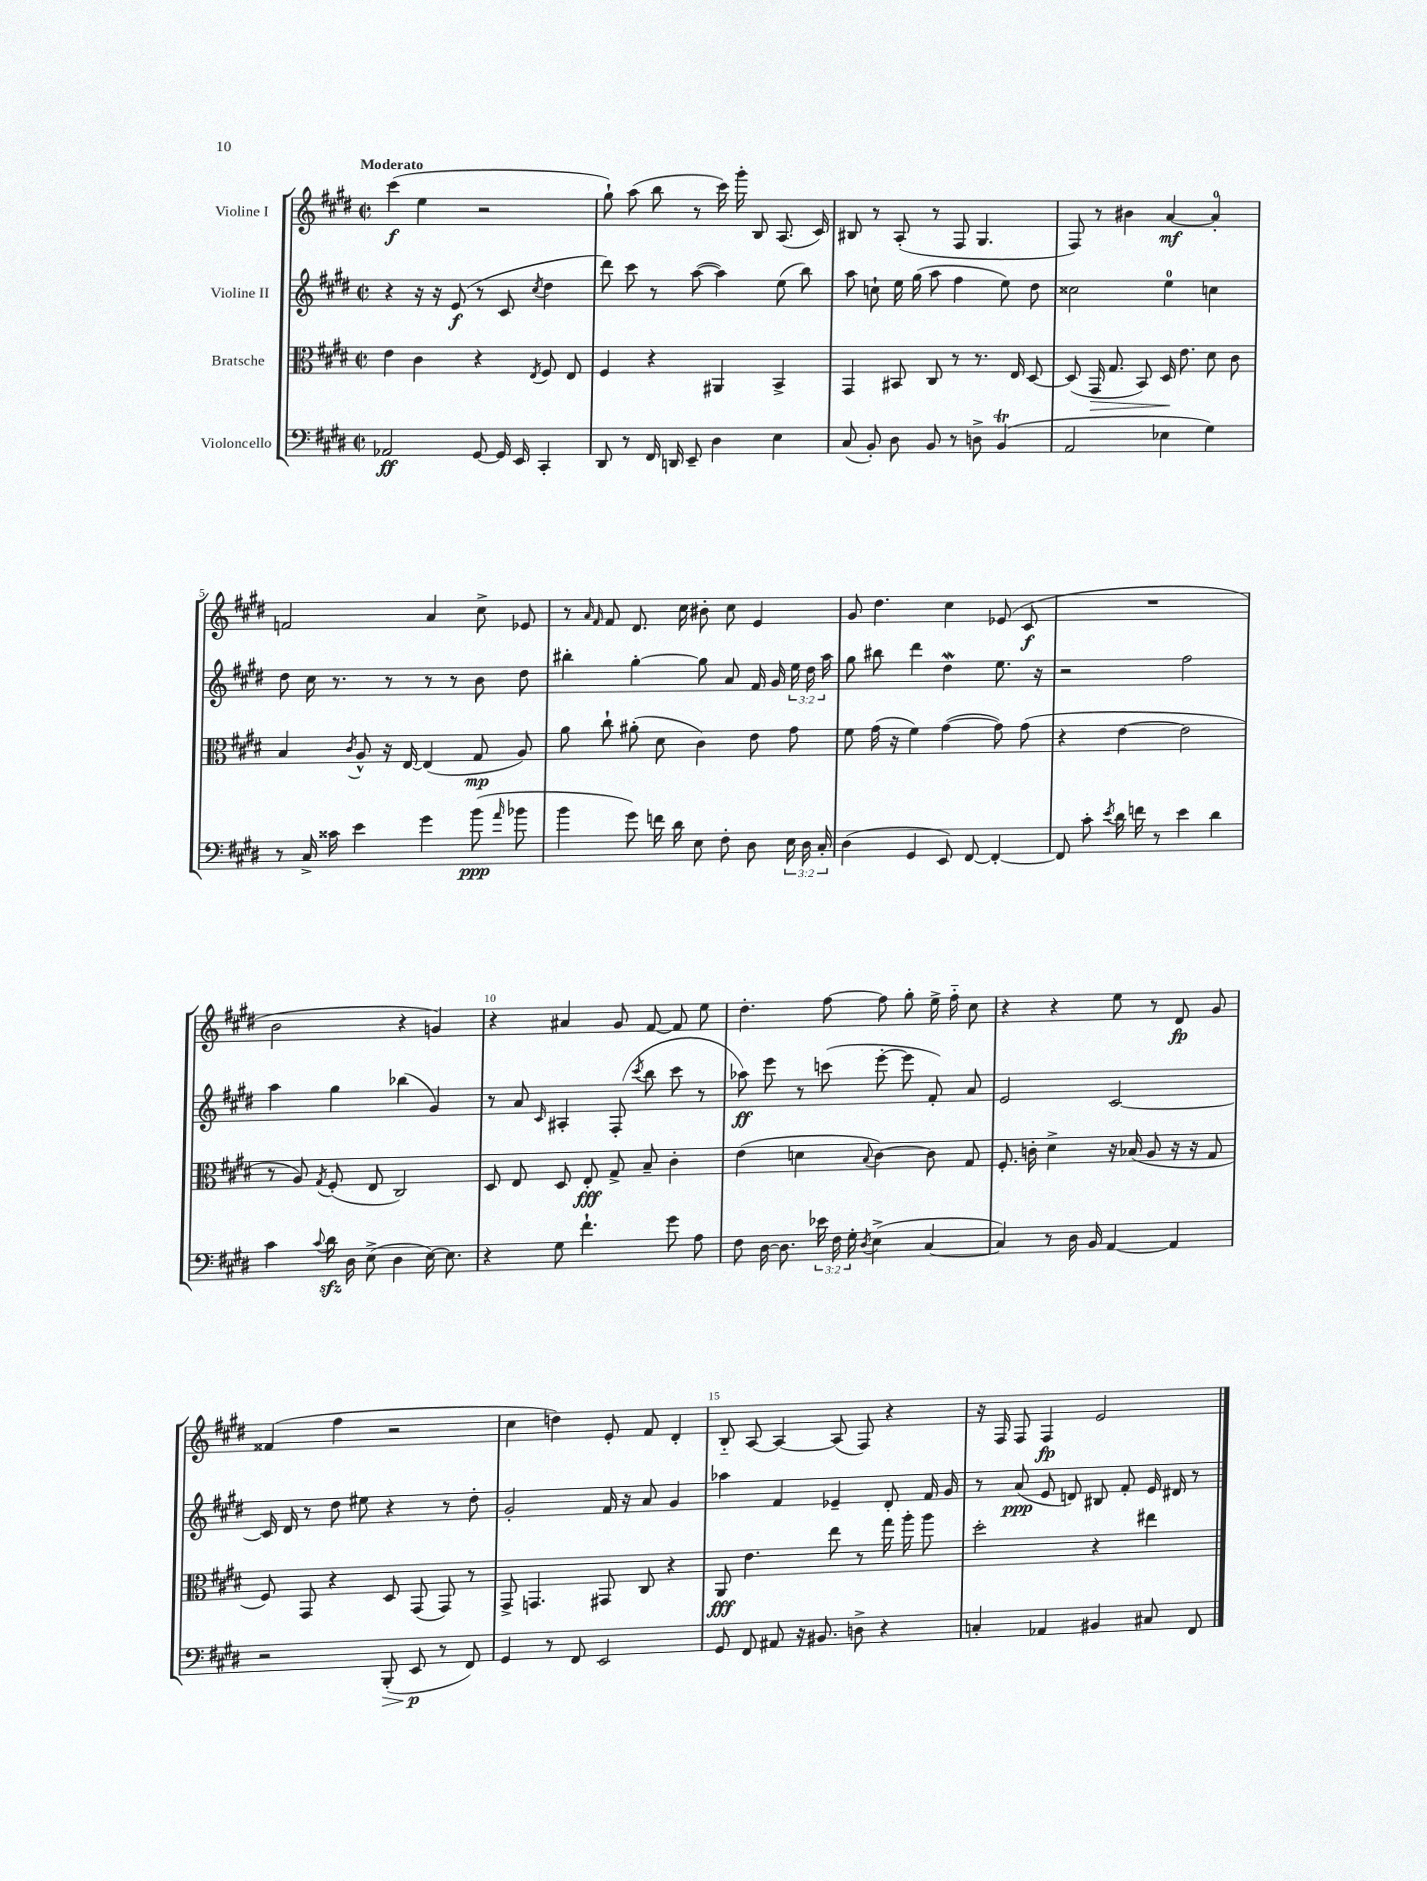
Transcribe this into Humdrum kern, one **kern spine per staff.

**kern	**kern	**kern	**kern
*staff4	*staff3	*staff2	*staff1
*clefF4	*clefC3	*clefG2	*clefG2
*k[f#c#g#d#]	*k[f#c#g#d#]	*k[f#c#g#d#]	*k[f#c#g#d#]
*M2/2	*M2/2	*M2/2	*M2/2
*met(c|)	*met(c|)	*met(c|)	*met(c|)
2AA-	4e	4r	(4ccc#
.	4c#	16r	4ee
.	.	16r	.
.	.	(8e	.
[8GG#	4r	8r	2r
16GG#]	.	8c#	.
16EE	.	.	.
.	8qE	8qcc#	.
4CC#'	8F#	4dd#	.
.	8E	.	.
=	=	=	=
8DD#	4F#	8ddd#)	8gg#`)
8r	.	8ccc#	(8aa
16FF#	4r	8r	8bb
16DD	.	.	.
8EE~	.	([8aa	8r
4D#	4AA#	4aa])	16ccc#)
.	.	.	16ggg#'
.	.	.	8B
4E	4BB^	(8ee	(8.A
.	.	8bb)	.
.	.	.	16c#)
=	=	=	=
(8C#	4GG#	8aa	8B#
8BB')	.	8cc`	8r
8D#	8BB#	16ee	(8A'
.	.	(16gg#	.
8BB	8C#	8aa	8r
8r	8r	4ff#	8F#
8D^	8.r	.	4.G#
(4BB	.	8ee)	.
.	16E	.	.
.	[8D#	8dd#	.
=	=	=	=
2AA	(8D#]	2cc##	8F#)
.	16GG#	.	8r
.	8.G#	.	.
.	.	.	4b#
.	8BB)	.	.
4E-	16D#	4ee	[4a
.	8.e	.	.
4G#)	8d#	4cc	4a']
.	8c#	.	.
=	=	=	=
8r	4B	8dd#	2f
16C#^	.	16cc#	.
16c##	.	8.r	.
.	8qc#	.	.
4e	8A^^	.	.
.	16r	8r	.
.	[16E	.	.
4g#	(4E]	8r	4a
.	.	8r	.
(8b	8G#	8b	8cc#^
16qqa	.	.	.
8b-	8A)	8dd#	8e-
=	=	=	=
4b	8a	4bb#'	8r
.	.	.	16qqa
.	.	.	16qqf#
.	8cc#`	.	8f#
8g#)	(8a#'	[4gg#'	8.d#
16f	8d#	.	.
16d#	.	.	16cc#
8E	4c#)	8gg#]	8b#'
8F#'	.	8a	8cc#
8D#	8e	16f#	4e
.	.	16g#	.
24E	8g#	24ee	.
24D#	.	24dd#	.
24C#'	.	24aa	.
=	=	=	=
(4D#	8f#	8gg#	8g#
.	(16g#	8bb#	4.dd#
.	16r	.	.
4GG#	4f#)	4ddd#	.
8EE)	([4g#	4dd#	4cc#
[8FF#	.	.	.
4FF#'_	8g#])	8.ee	(8e-
.	(8g#	.	8c#
.	.	16r	.
=	=	=	=
8FF#]	4r	2r	1r
8c#'	.	.	.
8qe	.	.	.
16d#	[4e	.	.
16f	.	.	.
8r	.	.	.
4e	2e]	2ff#	.
4d#	.	.	.
=	=	=	=
4c#	8r	4aa	2b
.	8A)	.	.
8qqc#	8qG#	.	.
16d#	(8F#'	4gg#	.
16D#	.	.	.
(8E^	8E	.	.
4D#	2C#)	(4bb-	4r
[16E)	.	4g#)	4g)
8.E]	.	.	.
=	=	=	=
4r	8D#	8r	4r
.	8E	8a	.
.	.	16qqc#	.
8G#	8D#	4A#'	4a#
4.f#`	8E'	.	.
.	8G#^	(8F#'	8g#
.	.	8qccc#	.
.	8B~	8bb	[8f#
8g#	4c#'	8ccc#	8f#]
8A	.	8r	8ee
=	=	=	=
8F#	(4e	8aa-)	4.dd#'
[16D#	.	8eee	.
8.D#]	.	.	.
.	4d	8r	.
24e-	.	(8ccc	[8ff#
24F#	.	.	.
24G#'	.	.	.
8qD#	8qqB	.	.
(4E^	[4c#)	[8eee'	8ff#]
.	.	8eee]	8gg#'
[4C#	8c#]	8f#')	16ee^
.	.	.	16ff#'~
.	8G#	8a	8cc#
=	=	=	=
4C#])	8.F#'	2e	4r
.	16c'	.	.
8r	4d#^	.	4r
16D#	.	.	.
16BB	.	.	.
[4AA	16r	[2c#	8ee
.	(16B-	.	.
.	8A	.	8r
4AA]	16r	.	8d#
.	16r	.	.
.	8G#	.	8g#
=	=	=	=
2r	8F#)	16c#]	(4f##
.	.	16d#	.
.	8GG#	8r	.
.	4r	8dd#	4ff#
.	.	8ee#	.
(8BBB'	8D#	4r	2r
8EE	(8GG#	.	.
8r	8GG#)	8r	.
8FF#)	8r	8dd#'	.
=	=	=	=
4GG#	8GG#^	2g#'	4cc#
.	4.GG	.	.
8r	.	.	4dd)
8FF#	.	.	.
2EE	8GG#	16f#	8e'
.	.	16r	.
.	8C#	8a	8f#
.	4r	4g#	4d#'
=	=	=	=
8GG#	8AA	4aa-	8B'~
8FF#	4.e	.	[8A
8AA#	.	4f#	4A_
16r	.	.	.
8.BB#	.	.	.
.	8ee	4e-~	(8A]
8D^	8r	.	8F#)
4r	16gg#	8d#'	4r
.	16aa'	.	.
.	8aa	16f#	.
.	.	16g#	.
=	=	=	=
4C'	2dd#'	8r	16r
.	.	.	16F#
.	.	(8a	8F#
4AA-	.	8e	4F#
.	.	8d)	.
4BB#	4r	8B#	2e
.	.	8f#'	.
8C#	4ee#	16e	.
.	.	16d#	.
8FF#	.	8r	.
==	==	==	==
*-	*-	*-	*-
